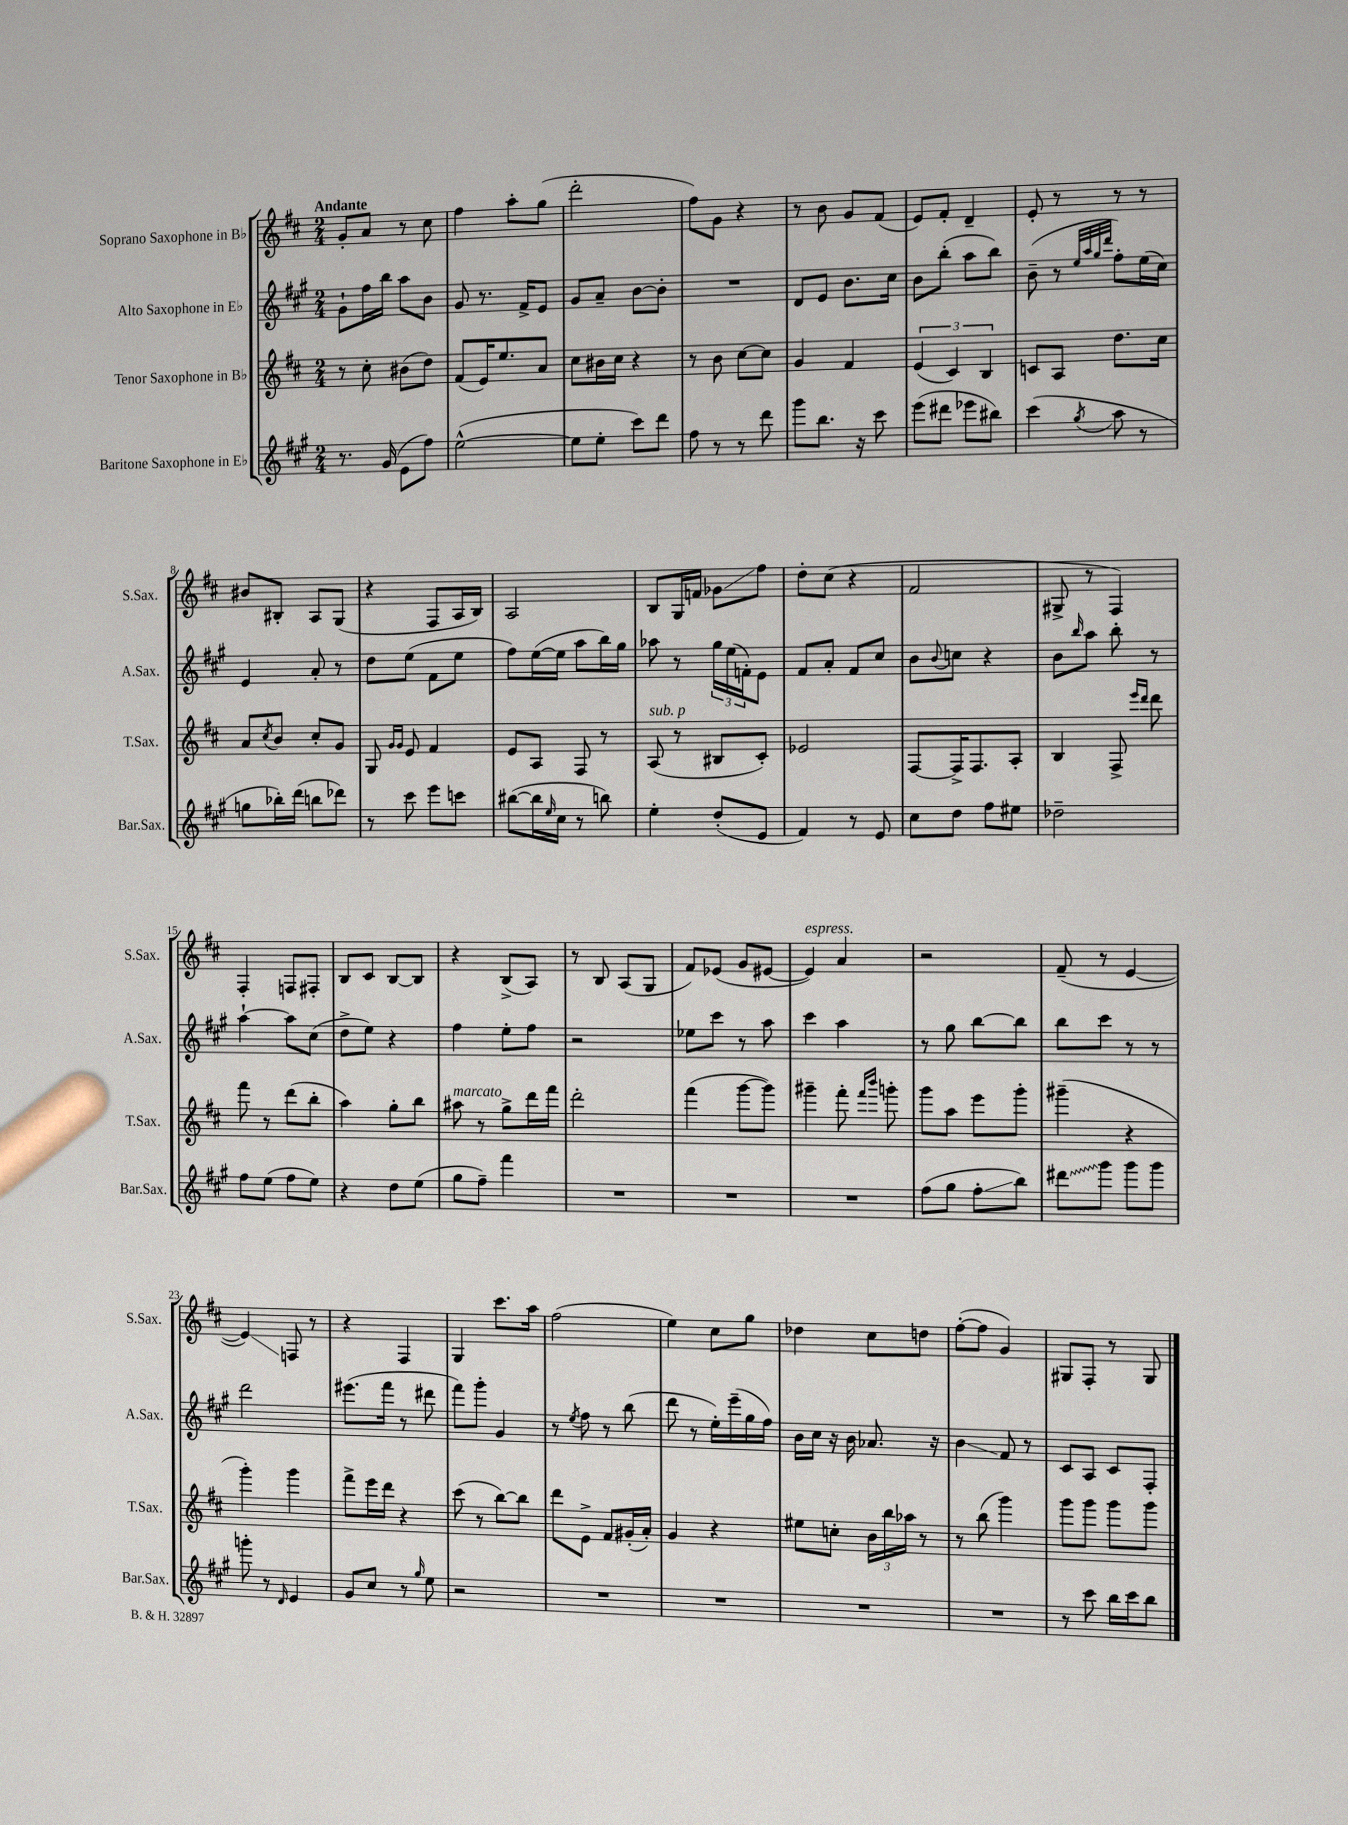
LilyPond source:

<<
\new StaffGroup <<
\new Staff = "s0" \with { instrumentName = "Soprano Saxophone in Bb" shortInstrumentName = "S.Sax." } {
    \clef treble \key d \major \numericTimeSignature \time 2/4 \tempo "Andante"
    g'8-. a'8 r8 cis''8 |
    fis''4 a''8-. g''8( |
    d'''2-. |
    fis''8) g'8 r4 |
    r8 b'8 g'8 fis'8( |
    e'8) fis'8-. d'4-- |
    e'8-. r8 r8 r8 |
    bis'8 bis8-. a8 g8( |
    r4 fis8 a16 b16) |
    a2 |
    b8 g16 f'16 ges'8\glissando fis''8 |
    d''8-. cis''8( r4 |
    fis'2 |
    gis8-> r8 fis4) |
    fis4-. f8 fis8-. |
    b8 cis'8 b8~ b8 |
    r4 b8->( a8) |
    r8 b8 a8( g8 |
    fis'8) ees'8( g'8 eis'8~ |
    eis'4^\markup { \italic "espress." }) a'4 |
    r2 |
    fis'8--( r8 e'4~ |
    e'4\glissando) f8 r8 |
    r4 fis4 |
    g4 cis'''8. a''16 |
    fis''2( |
    e''4) cis''8 g''8 |
    des''4 cis''8 d''8 |
    fis''8~-.( fis''8 g'4) |
    gis8 fis8-. r8 gis8 \bar "|." |
}
\new Staff = "s1" \with { instrumentName = "Alto Saxophone in Eb" shortInstrumentName = "A.Sax." } {
    \clef treble \key a \major \numericTimeSignature \time 2/4
    gis'8-! fis''16 b''16 a''8 b'8 |
    gis'8 r8. fis'16-> e'8 |
    gis'8 a'8-- b'8~ b'8-. |
    R2 |
    d'8 e'8 b'8. cis''16 |
    b'8 b''8-.( a''8 b''8) |
    b'8--( r8 \grace { e''32 a''32 gis''32 d'''32 } fis''8-.) e''16( cis''16) |
    e'4 a'8-. r8 |
    d''8 e''8( fis'8 e''8 |
    fis''8) e''16~( e''16 a''8 b''16) gis''16 |
    aes''8 r8 \tuplet 3/2 { gis''16 e''16( f'16-.) } e'8 |
    fis'8 a'8-. fis'8 cis''8 |
    b'8 \appoggiatura { b'8 } c''8 r4 |
    b'8 \grace { b''16 } a''8 b''8-. r8 |
    a''4~-! a''8 cis''8( |
    d''8-> e''8) r4 |
    fis''4 e''8-. fis''8 |
    r2 |
    ees''8 cis'''8 r8 a''8 |
    cis'''4 a''4 |
    r8 gis''8 b''8~ b''8 |
    b''8 cis'''8 r8 r8 |
    d'''2 |
    eis'''8.( fis'''16 r8 dis'''8 |
    fis'''8) gis'''8-. gis'4 |
    r8 \acciaccatura { e''8 } fis''8 r8 b''8( |
    d'''8 r8 e''16-.) e'''16--( gis''16 fis''16) |
    b'16 cis''16 r16 b'16 aes'8. r16 |
    b'4\glissando fis'8 r8 |
    cis'8 a8 cis'8 fis8-. \bar "|." |
}
\new Staff = "s2" \with { instrumentName = "Tenor Saxophone in Bb" shortInstrumentName = "T.Sax." } {
    \clef treble \key d \major \numericTimeSignature \time 2/4
    r8 cis''8-. bis'8( d''8) |
    fis'8( e'16) e''8. a'8 |
    cis''8 bis'16 cis''16 r4 |
    r8 b'8 cis''8~ cis''8 |
    g'4 fis'4 |
    \tuplet 3/2 { e'4( cis'4) b4 } |
    c'8 a8 d''8. cis''16 |
    a'8 \acciaccatura { cis''8 } b'8 cis''8-. g'8 |
    g8 \grace { g'16 g'16 } e'8 fis'4 |
    e'8 a8 fis8 r8 |
    a8^\markup { \italic "sub. p" }( r8 bis8 cis'8-.) |
    ees'2 |
    fis8~ fis16-> fis8. a8-. |
    b4 fis8-> \grace { e'''16 d'''16 } d'''8 |
    fis'''8 r8 d'''8( b''8-. |
    a''4) g''8-. b''8 |
    ais''8^\markup { \italic "marcato" } r8 g''8-> d'''16 fis'''16 |
    d'''2-. |
    fis'''4( g'''8~ g'''8) |
    gis'''4-- fis'''8-. \grace { fis'''16 b'''16 } g'''8-. |
    g'''8 a''8 e'''8 g'''8-. |
    gis'''4--( r4 |
    g'''4-.) g'''4 |
    fis'''8-> e'''16 d'''16 r4 |
    cis'''8( r8 b''8~) b''8 |
    d'''8 e'8-> fis'8 gis'16-.( a'16-.) |
    g'4 r4 |
    eis''8 c''8-. \tuplet 3/2 { b'16 b''16 aes''16 } r8 |
    r8 b''8( g'''4) |
    g'''8 g'''8 g'''8 g'''8 \bar "|." |
}
\new Staff = "s3" \with { instrumentName = "Baritone Saxophone in Eb" shortInstrumentName = "Bar.Sax." } {
    \clef treble \key a \major \numericTimeSignature \time 2/4
    r8. gis'16( e'8 fis''8) |
    e''2~-^( |
    e''8 e''8-. cis'''8) d'''8 |
    fis''8 r8 r8 d'''8 |
    gis'''8 b''8. r16 cis'''8 |
    e'''8( dis'''8 ees'''8 bis''8) |
    cis'''4( \acciaccatura { gis''8 } a''8 r8 |
    g''8 bes''16-.) d'''16( b''8 des'''8) |
    r8 cis'''8 e'''8 c'''8 |
    bis''8~( bis''16 \grace { e''16 } cis''16 r8 b''8) |
    e''4-. d''8-.( e'8 |
    fis'4) r8 e'8 |
    cis''8 d''8 fis''8 eis''8 |
    des''2-- |
    fis''8 e''8( fis''8 e''8) |
    r4 d''8 e''8( |
    gis''8 fis''8--) fis'''4 |
    R2 |
    R2 |
    R2 |
    fis''8( gis''8 fis''8-.\glissando b''8) |
    \once \override Glissando.style = #'zigzag dis'''8\glissando gis'''8 gis'''8 gis'''8 |
    g'''8-. r8 \grace { d'16 } e'4 |
    gis'8 cis''8 r8 \grace { gis''16 } e''8 |
    r2 |
    R2 |
    R2 |
    R2 |
    R2 |
    r8 cis'''8 b''16 cis'''16 b''8 \bar "|." |
}
>>
>>
